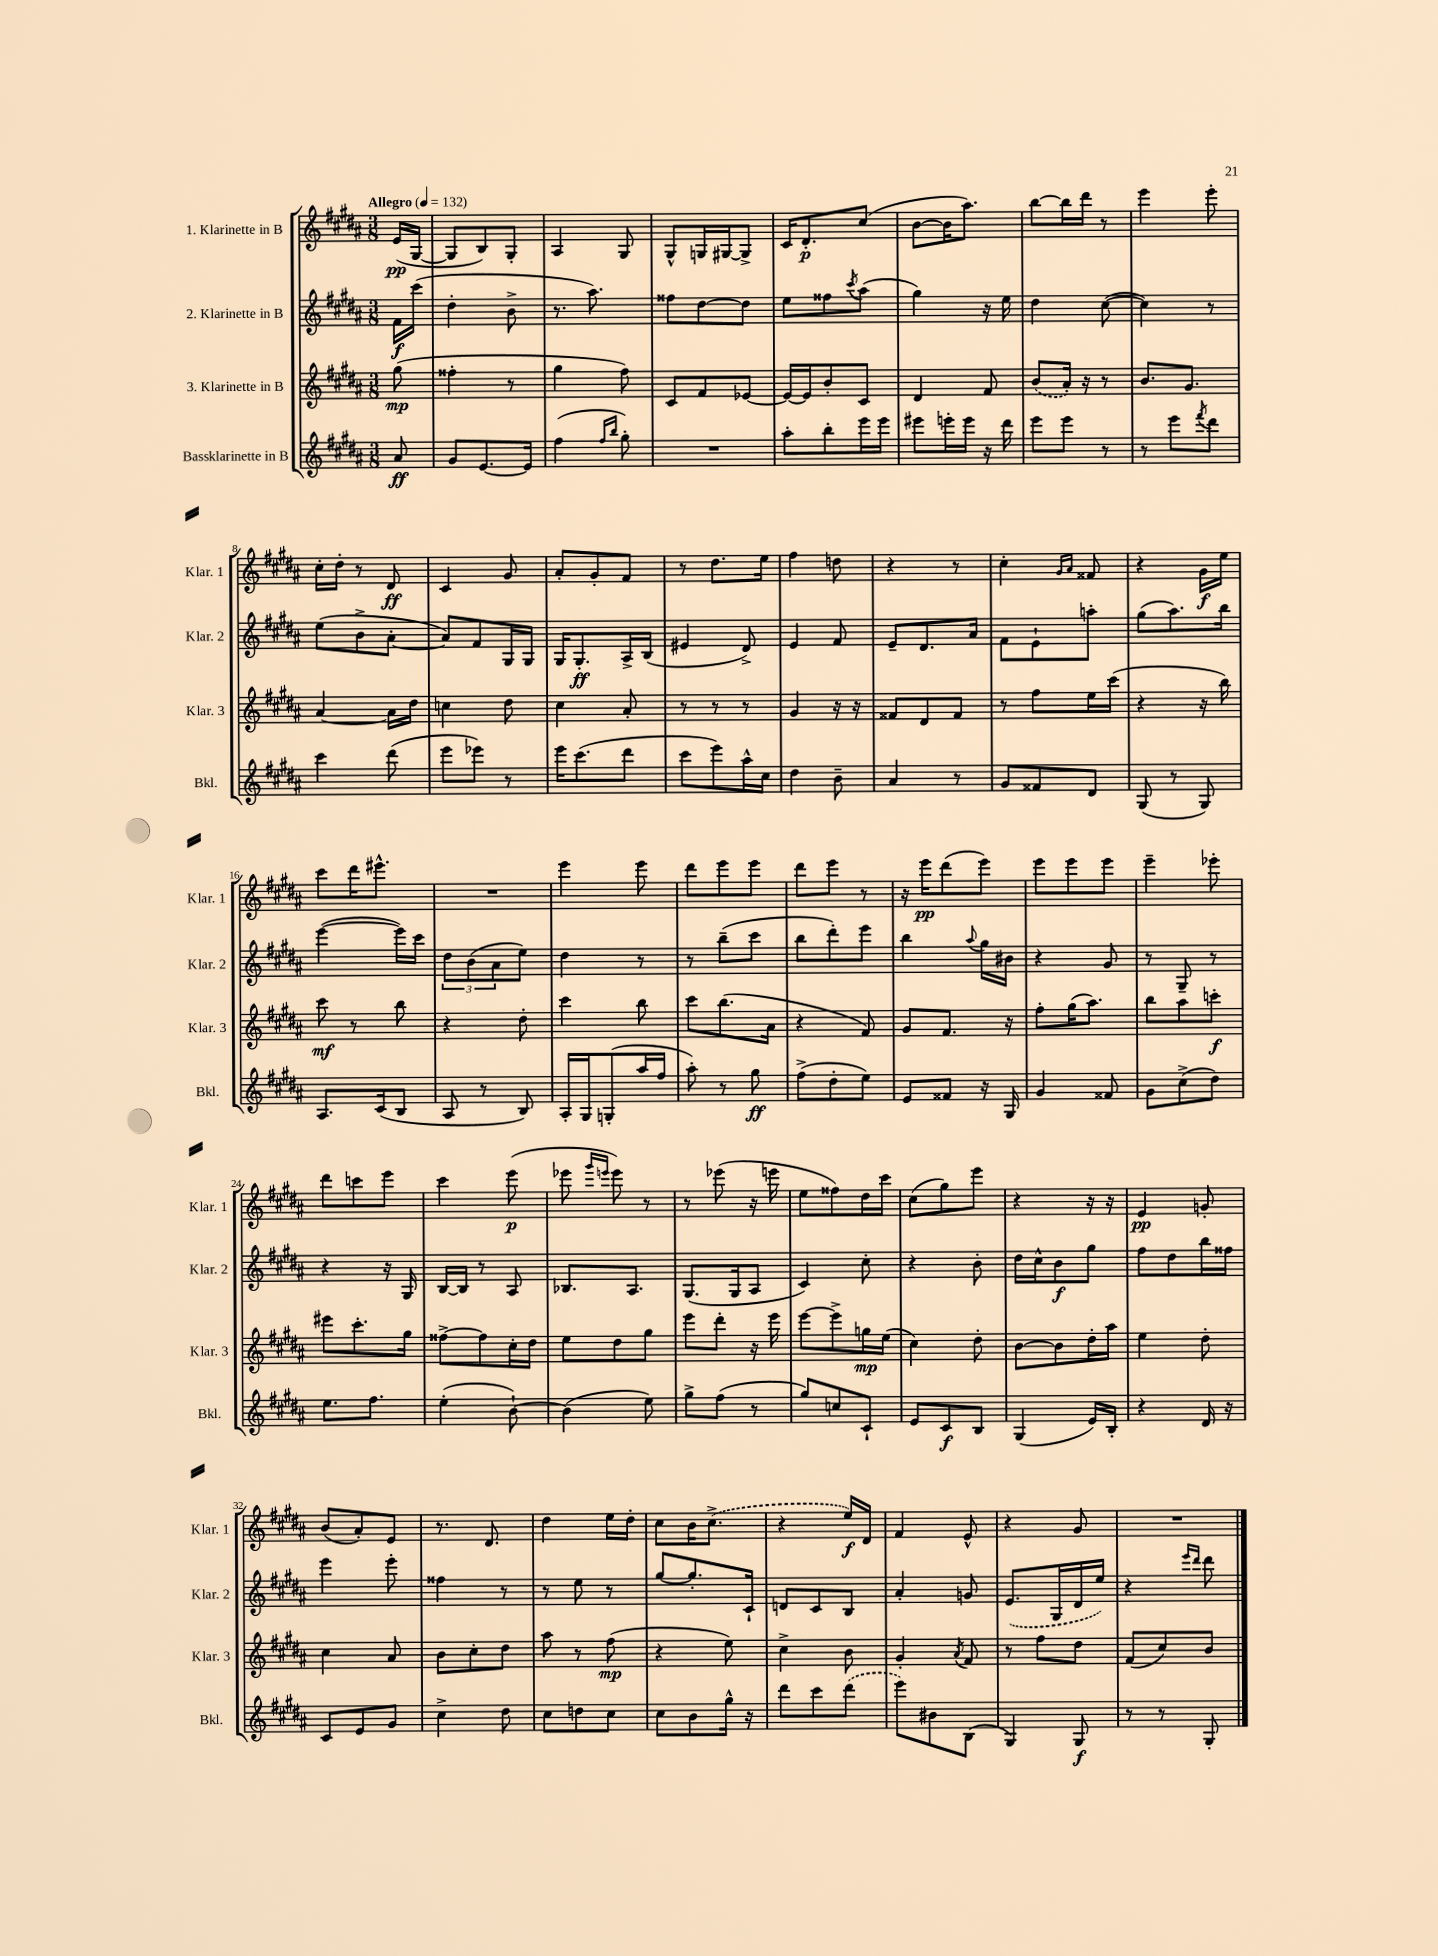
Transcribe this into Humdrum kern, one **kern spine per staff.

**kern	**dynam	**kern	**dynam	**kern	**dynam	**kern	**dynam
*part4	*part4	*part3	*part3	*part2	*part2	*part1	*part1
*staff4	*staff4	*staff3	*staff3	*staff2	*staff2	*staff1	*staff1
*I"Bassklarinette in B	*	*I"3. Klarinette in B	*	*I"2. Klarinette in B	*	*I"1. Klarinette in B	*
*I'Bkl.	*	*I'Klar. 3	*	*I'Klar. 2	*	*I'Klar. 1	*
*clefG2	*	*clefG2	*	*clefG2	*	*clefG2	*
*k[f#c#g#d#a#]	*	*k[f#c#g#d#a#]	*	*k[f#c#g#d#a#]	*	*k[f#c#g#d#a#]	*
*M3/8	*	*M3/8	*	*M3/8	*	*M3/8	*
*MM132	*	*MM132	*	*MM132	*	*MM132	*
=	=	=	=	=	=	=	=
!	!	!	!	!	!	!LO:TX:a:B:t=Allegro	!
8a#/	ff	(8gg#\	mp	16f#\LL	f	(16e/LL	pp
.	.	.	.	(16ccc#\JJ	.	[16G#/JJ	.
=1	=1	=1	=1	=1	=1	=1	=1
8g#/L	.	4ff##X'\	.	4dd#'\	.	8G#/L]	.
[8.e/	.	.	.	.	.	8B/)	.
.	.	8r	.	8b^\	.	8G#'/J	.
16e/Jk]	.	.	.	.	.	.	.
=2	=2	=2	=2	=2	=2	=2	=2
(4ff#\	.	4gg#\	.	8.r	.	4A#/	.
.	.	.	.	8.aa#\)	.	.	.
16qqff#/LL	.	.	.	.	.	.	.
16qqbb/JJ	.	.	.	.	.	.	.
8gg#'\)	.	8ff#\)	.	.	.	8G#/	.
=3	=3	=3	=3	=3	=3	=3	=3
4.r	.	8c#/L	.	8ff##X\L	.	8G#^^/L	.
.	.	8f#/	.	[8dd#\	.	16Gn/L	.
.	.	.	.	.	.	[16G#X/J	.
.	.	[8e-X/J	.	8dd#\J]	.	8G#^/J]	.
=4	=4	=4	=4	=4	=4	=4	=4
8aa#'\L	.	16e-/LL_	.	8ee\L	.	16c#/KL	.
.	.	16e-/J]	.	.	.	8.d#'/	p
8bb'\	.	8b'/	.	8ff##X\	.	.	.
.	.	.	.	8qccc#/	.	.	.
16eee\L	.	8c#/J	.	(8aa#\J	.	(8cc#/J	.
16eee\JJ	.	.	.	.	.	.	.
=5	=5	=5	=5	=5	=5	=5	=5
8eee#X\L	.	4d#/	.	4gg#\)	.	[8b\L	.
16eeen'\L	.	.	.	.	.	16b\K]	.
16eee\JJ	.	.	.	.	.	8.aa#\J)	.
16r	.	8f#/	.	16r	.	.	.
16ddd#\	.	.	.	16ee\	.	.	.
=6	=6	=6	=6	=6	=6	=6	=6
8eee\L	.	(8b/L	.	4dd#\	.	[8bb\L	.
8eee\J	.	16a#'/Jk)	.	.	.	16bb\L]	.
.	.	16r	.	.	.	16ddd#\JJ	.
8r	.	8r	.	([8cc#\	.	8r	.
=7	=7	=7	=7	=7	=7	=7	=7
8r	.	8.b/L	.	4cc#\])	.	4eee\	.
8eee\L	.	.	.	.	.	.	.
.	.	8.g#/J	.	.	.	.	.
8qfff#/	.	.	.	.	.	.	.
8ddd#\J	.	.	.	8r	.	8eee'\	.
!!LO:LB:g=z
=8	=8	=8	=8	=8	=8	=8	=8
4ccc#\	.	[4a#/	.	(8ee\L	.	16cc#'\LL	.
.	.	.	.	.	.	16dd#'\JJ	.
.	.	.	.	8b^\	.	8r	.
(8ddd#\	.	16a#\LL]	.	[8a#'\J	.	8d#/	ff
.	.	16dd#\JJ	.	.	.	.	.
=9	=9	=9	=9	=9	=9	=9	=9
8eee\L	.	4ccn\	.	8a#/L])	.	4c#/	.
8eee-X\J)	.	.	.	8f#/	.	.	.
8r	.	8dd#\	.	16G#/L	.	8g#/	.
.	.	.	.	16G#/JJ	.	.	.
=10	=10	=10	=10	=10	=10	=10	=10
16eee\KL	.	4cc#\	.	16G#/KL	.	8a#'/L	.
(8.ccc#\	.	.	.	8.G#'/	ff	.	.
.	.	.	.	.	.	8g#'/	.
8ddd#\J	.	8a#'/	.	16A#^/L	.	8f#/J	.
.	.	.	.	(16B/JJ	.	.	.
=11	=11	=11	=11	=11	=11	=11	=11
8ccc#\L	.	8r	.	4e#X/	.	8r	.
8eee\)	.	8r	.	.	.	8.dd#\L	.
16aa#^^\L	.	8r	.	8d#^/)	.	.	.
16cc#\JJ	.	.	.	.	.	16ee\Jk	.
=12	=12	=12	=12	=12	=12	=12	=12
4dd#\	.	4g#/	.	4e/	.	4ff#\	.
8b~\	.	16r	.	8f#/	.	8ddn\	.
.	.	16r	.	.	.	.	.
=13	=13	=13	=13	=13	=13	=13	=13
4a#/	.	8f##X/L	.	8e~/L	.	4r	.
.	.	8d#/	.	8.d#/	.	.	.
8r	.	8f##/J	.	.	.	8r	.
.	.	.	.	16a#/Jk	.	.	.
=14	=14	=14	=14	=14	=14	=14	=14
8g#/L	.	8r	.	8f#\L	.	4cc#'\	.
8f##X/	.	8ff#\L	.	8e`\	.	.	.
.	.	.	.	.	.	16qqg#/LL	.
.	.	.	.	.	.	16qqa#/JJ	.
8d#/J	.	16ee\L	.	8aan'\J	.	8f##X/	.
.	.	(16ccc#\JJ	.	.	.	.	.
=15	=15	=15	=15	=15	=15	=15	=15
(8G#/	.	4r	.	(8gg#\L	.	4r	.
8r	.	.	.	8.aa#\)	.	.	.
8G#/)	.	16r	.	.	.	16g#\LL	f
.	.	16bb\)	.	16bb\Jk	.	16ee\JJ	.
!!LO:LB:g=z
=16	=16	=16	=16	=16	=16	=16	=16
8.A#/L	.	8ccc#\	mf	([4eee\	.	8ccc#\L	.
.	.	8r	.	.	.	16ddd#\K	.
(16c#/k	.	.	.	.	.	8.eee#X^^\J	.
8B/J	.	8bb\	.	16eee\LL])	.	.	.
.	.	.	.	16ccc#\JJ	.	.	.
=17	=17	=17	=17	=17	=17	=17	=17
8A#/	.	4r	.	12dd#\L	.	4.r	.
.	.	.	.	(12b\	.	.	.
8r	.	.	.	.	.	.	.
.	.	.	.	12a#\	.	.	.
8B/)	.	8dd#'\	.	8ee\J)	.	.	.
=18	=18	=18	=18	=18	=18	=18	=18
16A#'/LL	.	4ccc#\	.	4dd#\	.	4eee\	.
16G#/J	.	.	.	.	.	.	.
(8Gn'/	.	.	.	.	.	.	.
16aa#/L	.	8bb\	.	8r	.	8eee\	.
16ff#/JJ	.	.	.	.	.	.	.
=19	=19	=19	=19	=19	=19	=19	=19
8aa#'\)	.	8ccc#\L	.	8r	.	8ddd#\L	.
8r	.	(8.bb\	.	(8bb~\L	.	8eee\	.
8gg#\	ff	.	.	8ccc#\J	.	8eee\J	.
.	.	16a#\Jk	.	.	.	.	.
=20	=20	=20	=20	=20	=20	=20	=20
(8ff#^\L	.	4r	.	8bb\L	.	8ddd#\L	.
8dd#'\	.	.	.	8ddd#'\)	.	8eee\J	.
8ee\J)	.	8f#/)	.	8eee\J	.	8r	.
=21	=21	=21	=21	=21	=21	=21	=21
8e/L	.	8g#/L	.	4bb\	.	16r	.
.	.	.	.	.	.	16eee\KL	pp
8f##X/J	.	8.f#/J	.	.	.	(8ddd#\	.
.	.	.	.	8qqaa#/	.	.	.
16r	.	.	.	16gg#\LL	.	8eee\J)	.
16G#/	.	16r	.	16b#X\JJ	.	.	.
=22	=22	=22	=22	=22	=22	=22	=22
4g#/	.	8ff#'\L	.	4r	.	8eee\L	.
.	.	(16gg#\K	.	.	.	8eee\	.
.	.	8.aa#\J)	.	.	.	.	.
8f##X/	.	.	.	8g#/	.	8eee\J	.
=23	=23	=23	=23	=23	=23	=23	=23
8g#\L	.	8bb\L	.	8r	.	4eee~\	.
(8cc#^\	.	8aa#\	.	8G#~/	.	.	.
8dd#\J)	.	8cccn'\J	f	8r	.	8eee-X'\	.
!!LO:LB:g=z
=24	=24	=24	=24	=24	=24	=24	=24
8.ee\L	.	8eee#X\L	.	4r	.	8ddd#\L	.
.	.	8.ccc#'\	.	.	.	8cccn\	.
8.ff#\J	.	.	.	.	.	.	.
.	.	.	.	16r	.	8eee\J	.
.	.	16gg#\Jk	.	16G#/	.	.	.
=25	=25	=25	=25	=25	=25	=25	=25
(4ee'\	.	[8ff##X^\L	.	[16B/LL	.	4ccc#\	.
.	.	.	.	16B/JJ]	.	.	.
.	.	8ff##\]	.	8r	.	.	.
[8b`\)	.	16cc#'\L	.	8A#/	.	(8eee\	p
.	.	16dd#\JJ	.	.	.	.	.
=26	=26	=26	=26	=26	=26	=26	=26
(4b\]	.	8ee\L	.	8.B-X/L	.	8eee-X\	.
.	.	.	.	.	.	16qqggg#/LL	.
.	.	.	.	.	.	16qqeeen/JJ	.
.	.	8dd#\	.	.	.	8eee\)	.
.	.	.	.	8.A#/J	.	.	.
8ee\)	.	8gg#\J	.	.	.	8r	.
=27	=27	=27	=27	=27	=27	=27	=27
8gg#^\L	.	8eee\L	.	(8.G#/L	.	8r	.
(8ff#\J	.	8ddd#'\J	.	.	.	(8eee-X\	.
.	.	.	.	16G#/k	.	.	.
8r	.	16r	.	8A#/J	.	16r	.
.	.	16eee\	.	.	.	16eeen\	.
=28	=28	=28	=28	=28	=28	=28	=28
8gg#/L)	.	[8eee\L	.	4c#/)	.	8ee\L	.
8ccn/	.	8eee^\]	.	.	.	8ff##X\)	.
8c#`/J	.	16ggn\L	mp	8cc#'\	.	16dd#\L	.
.	.	(16ee\JJ	.	.	.	16ccc#\JJ	.
=29	=29	=29	=29	=29	=29	=29	=29
8e/L	.	4cc#\)	.	4r	.	(8cc#\L	.
8c#/	f	.	.	.	.	8gg#\)	.
8B/J	.	8dd#'\	.	8b'\	.	8eee\J	.
=30	=30	=30	=30	=30	=30	=30	=30
(4G#/	.	[8b\L	.	16dd#\LL	.	4r	.
.	.	.	.	16cc#^^\J	.	.	.
.	.	8b\]	.	8b\	f	.	.
16e/LL)	.	16dd#'\L	.	8gg#\J	.	16r	.
16B'/JJ	.	16aa#\JJ	.	.	.	16r	.
=31	=31	=31	=31	=31	=31	=31	=31
4r	.	4ee\	.	8ff#\L	.	4e/	pp
.	.	.	.	8dd#\	.	.	.
16d#/	.	8dd#'\	.	16bb\L	.	8gn'/	.
16r	.	.	.	16ff##X\JJ	.	.	.
!!LO:LB:g=z
=32	=32	=32	=32	=32	=32	=32	=32
8c#/L	.	4cc#\	.	4eee\	.	(8b/L	.
8e/	.	.	.	.	.	8a#'/)	.
8g#/J	.	8a#/	.	8eee'\	.	8e/J	.
=33	=33	=33	=33	=33	=33	=33	=33
4cc#^\	.	8b\L	.	4ff##X\	.	8.r	.
.	.	8cc#'\	.	.	.	.	.
.	.	.	.	.	.	8.d#/	.
8dd#\	.	8dd#\J	.	8r	.	.	.
=34	=34	=34	=34	=34	=34	=34	=34
8cc#\L	.	8aa#\	.	8r	.	4dd#\	.
8ddn\	.	8r	.	8ee\	.	.	.
8cc#\J	.	(8ff#\	mp	8r	.	16ee\LL	.
.	.	.	.	.	.	16dd#'\JJ	.
=35	=35	=35	=35	=35	=35	=35	=35
8cc#\L	.	4r	.	[8gg#/L	.	8cc#\L	.
8b\	.	.	.	8.gg#'/]	.	16b\K	.
.	.	.	.	.	.	(8.cc#^\J	.
16gg#^^\Jk	.	8ee\)	.	.	.	.	.
16r	.	.	.	16c#`/Jk	.	.	.
=36	=36	=36	=36	=36	=36	=36	=36
8ddd#\L	.	4cc#^\	.	8dn/L	.	4r	.
8ccc#\	.	.	.	8c#/	.	.	.
(8ddd#\J	.	8b\	.	8B/J	.	16ee/LL)	f
.	.	.	.	.	.	16d#/JJ	.
=37	=37	=37	=37	=37	=37	=37	=37
8eee\L)	.	4g#'/	.	4a#'/	.	4f#/	.
8b#X\	.	.	.	.	.	.	.
.	.	8qa#/	.	.	.	.	.
(8B\J	.	8f#/	.	8gn/	.	8e^^/	.
=38	=38	=38	=38	=38	=38	=38	=38
4G#/)	.	8r	.	(8.e/L	.	4r	.
.	.	8ff#\L	.	.	.	.	.
.	.	.	.	16G#/L	.	.	.
8G#/	f	8dd#\J	.	16d#/	.	8g#/	.
.	.	.	.	16ee/JJ)	.	.	.
=39	=39	=39	=39	=39	=39	=39	=39
8r	.	(8f#/L	.	4r	.	4.r	.
8r	.	8cc#/)	.	.	.	.	.
.	.	.	.	16qqeee/LL	.	.	.
.	.	.	.	16qqddd#/JJ	.	.	.
8G#'/	.	8b/J	.	8ddd#\	.	.	.
==	==	==	==	==	==	==	==
*-	*-	*-	*-	*-	*-	*-	*-
